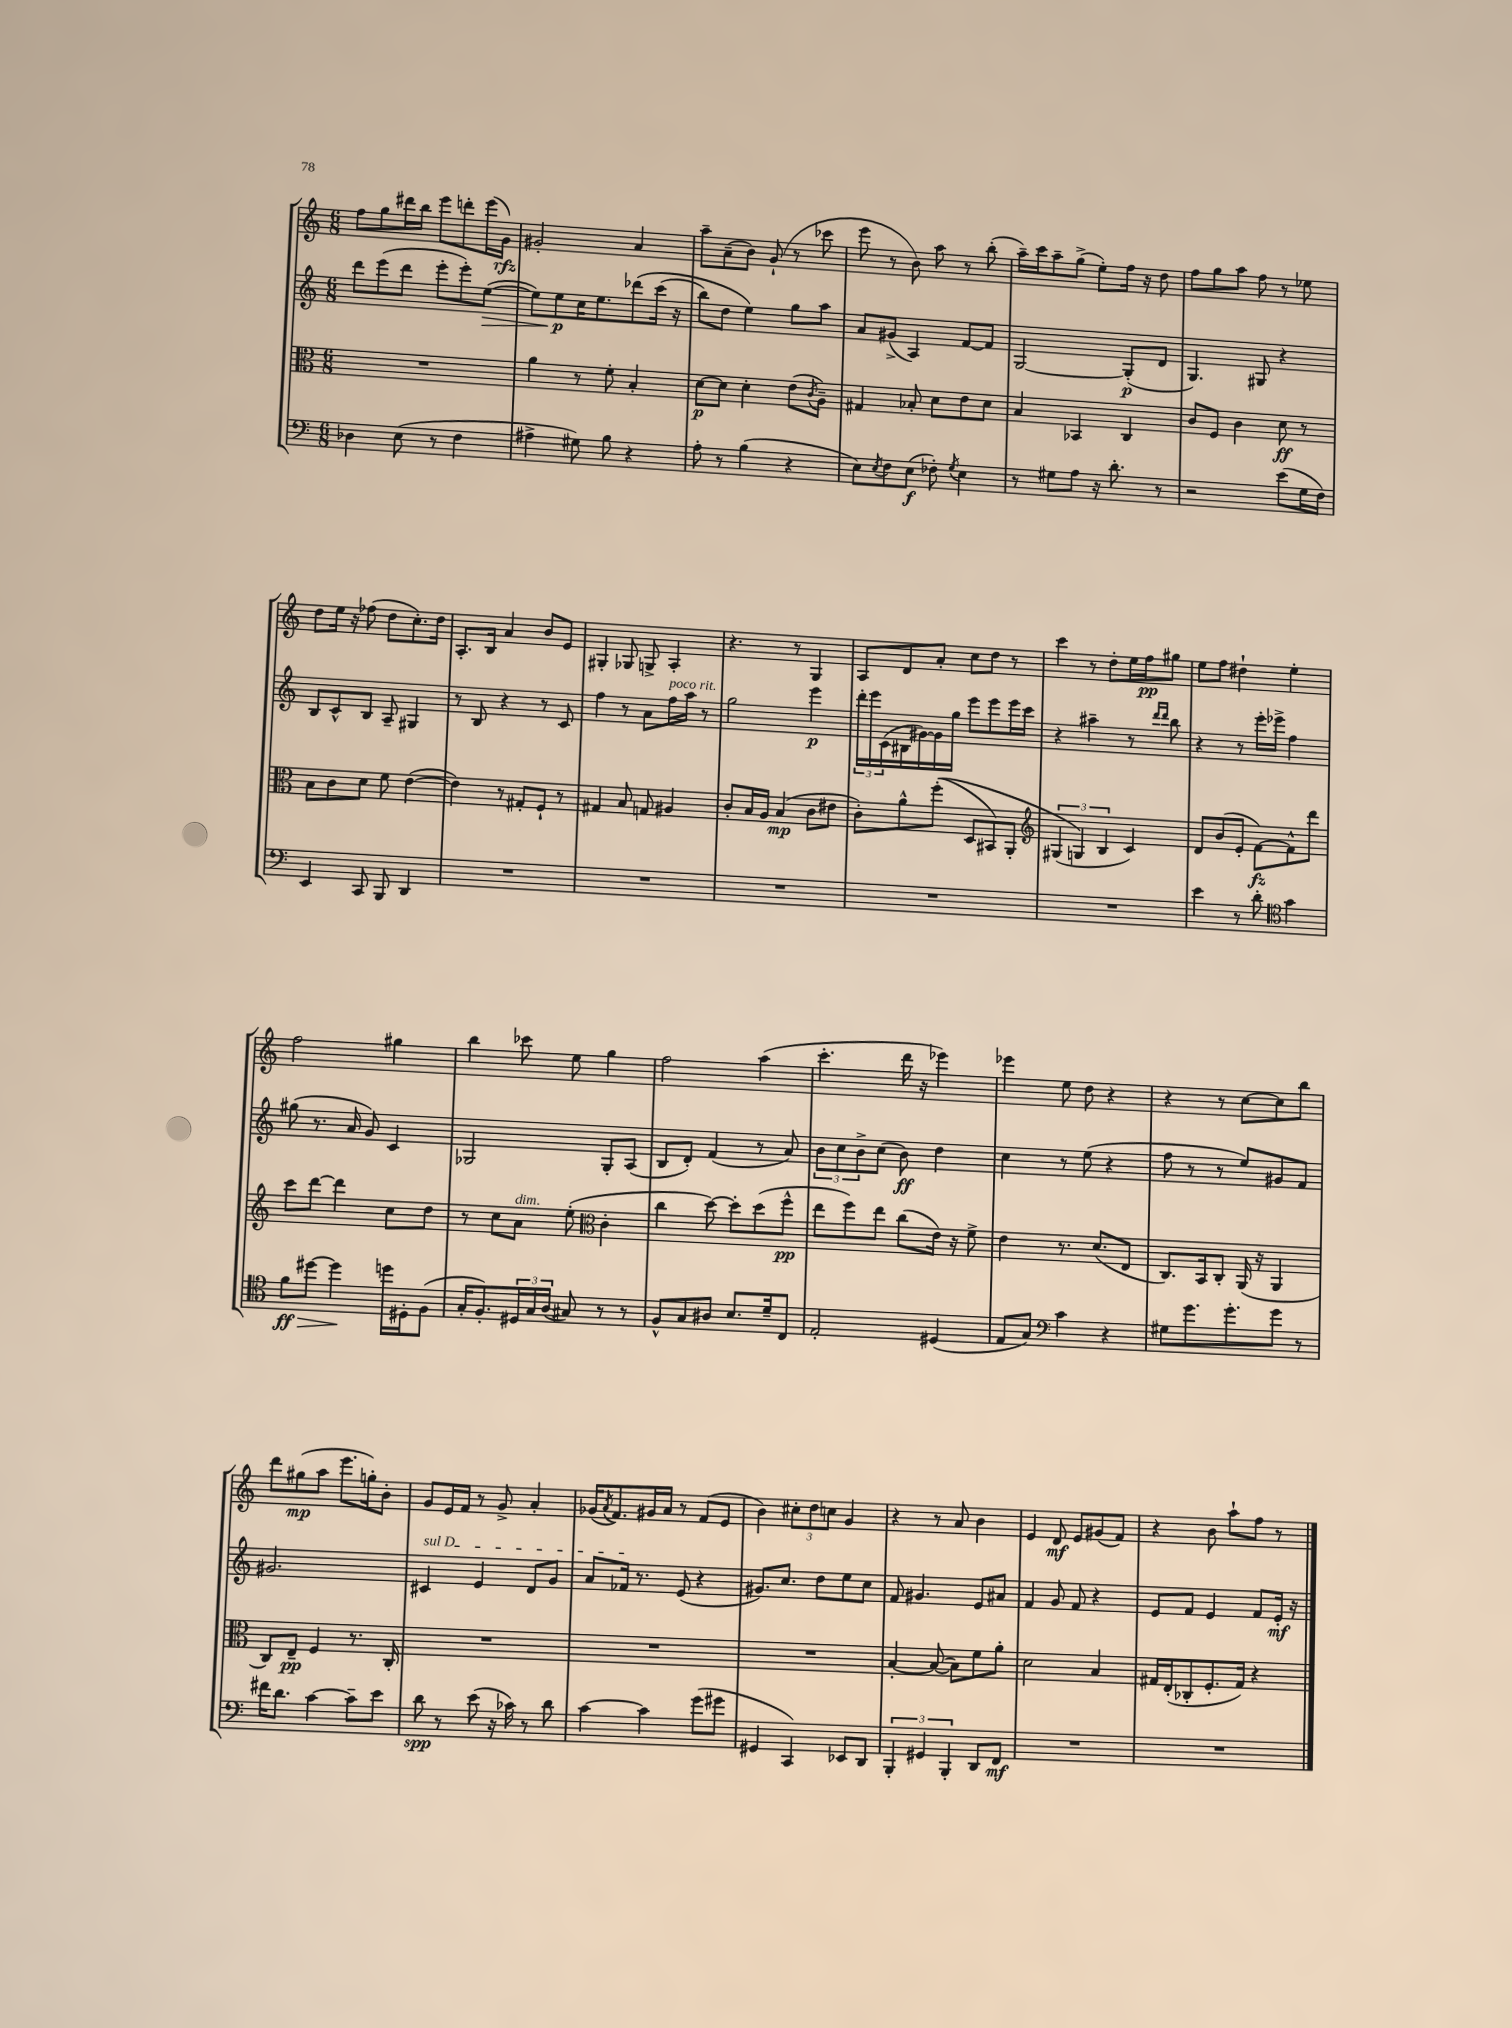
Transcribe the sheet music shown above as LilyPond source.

<<
\new StaffGroup <<
\new Staff = "s0" {
    \clef treble \key c \major \numericTimeSignature \time 6/8
    f''8 g''8 dis'''16 b''16 e'''8 d'''8-. e'''16( g'16\rfz) |
    gis'2-. a'4 |
    a''8-- a'8--( b'8) g'8-!( r8 ces'''8 |
    e'''8 r8 b'8) a''8 r8 b''8-.( |
    a''16--) c'''16 a''8-- g''8->( e''8-.) f''16 r16 d''8 |
    f''8 g''8 a''8 f''8 r8 ees''8 |
    d''8 e''16 r16 fes''8( d''8 c''8.-.) d''16 |
    a8.-. b16 a'4 b'8 e'8 |
    gis4-. ges8 g8-> a4-. |
    r4. r8 g4 |
    a8 d'8 a'8-. c''8 d''8 r8 |
    c'''4 r8 d''8-. e''16 f''16\pp gis''8 |
    e''8 f''8 dis''4-! e''4-. |
    f''2 gis''4 |
    b''4 ces'''8 e''8 g''4 |
    f''2 a''4( |
    c'''4.-. d'''16 r16 ees'''4) |
    ees'''4 e''8 d''8 r4 |
    r4 r8 c''8~ c''8 b''8 |
    d'''8 gis''8\mp( a''8 e'''8. g''16-.) b'8-. |
    g'8 e'16 f'16 r8 g'8-> a'4-. |
    ges'16( \acciaccatura { a'8 } f'8.) gis'16 a'16 r8 f'8( e'8 |
    b'4) \tuplet 3/2 { cis''8-. d''8 c''8 } g'4 |
    r4 r8 a'8 b'4 |
    e'4 d'8\mf e'8 gis'8( f'8) |
    r4 b'8 a''8-! f''8 r8 \bar "|." |
}
\new Staff = "s1" {
    \clef treble \key c \major \numericTimeSignature \time 6/8
    d'''8 e'''8( d'''8 e'''8-. e'''8-.) e''8~\>( |
    e''8) e''8\p\! c''16 e''8. des'''8\( c'''16( r16 |
    b''8) d''8 e''4\) g''8 a''8 |
    a'8 gis'8->( a4) f'8~ f'8 |
    g2~ g8-.\p( d'8 |
    g4.) gis8 r4 |
    b8 c'8-^ b8 a8-- gis4 |
    r8 b8 r4 r8 c'8 |
    f''4 r8 a'8 f''16^\markup { \italic "poco rit." } a''16 r8 |
    g''2 e'''4\p |
    \tuplet 3/2 { d'''16-. e'''16 c'16( } bis16 gis'16~) gis'16 g''16 e'''8 e'''8 e'''16 c'''16 |
    r4 ais''4-- r8 \grace { d'''16 d'''16 } b''8 |
    r4 r8 e'''16-. ees'''16-> f''4 |
    gis''8( r8. a'16 g'8) c'4 |
    ges2 ges8-. a8( |
    b8 d'8-.) f'4( r8 a'8) |
    \tuplet 3/2 { b'8 c''8 b'8-> } c''8( b'8\ff) d''4 |
    c''4 r8 e''8( r4 |
    f''8 r8 r8 e''8) gis'8 f'8 |
    gis'2. |
    \once \override TextSpanner.bound-details.left.text = \markup { \italic "sul D" } cis'4\startTextSpan e'4 d'8 g'8 |
    a'8 fes'16\stopTextSpan r8. e'8( r4 |
    gis'8.) c''8. d''8 e''8 c''8 |
    f'8 gis'4. e'8 ais'8 |
    f'4 g'8 f'8 r4 |
    e'8 f'8 e'4 f'8 e'16-.\mf r16 \bar "|." |
}
\new Staff = "s2" {
    \clef alto \key c \major \numericTimeSignature \time 6/8
    R2. |
    a'4 r8 f'8-. b4-. |
    d'8~\p d'8 d'4-. e'8( \acciaccatura { c'8 } a8--) |
    gis4 bes8-. d'8 e'8 d'8 |
    b4 bes,4 c4 |
    c'8 f8 c'4 d'8\ff r8 |
    b8 c'8 d'8 f'8 e'4~( |
    e'4) r8 gis8-. f8-! r8 |
    gis4 b8 g8 ais4 |
    c'8-. b16 a16 b4\mp( c'8 eis'8 |
    c'8-.) a'8-^ f''8-.(\( d8 bis,8) a,8-. |
    \clef treble \tuplet 3/2 { gis4( g4\) b4 } c'4) |
    d'8 b'8( e'8-. f'8~\fz) f'8-^ d'''8 |
    c'''8 d'''8~ d'''4 c''8 d''8 |
    r8 c''8 a'8^\markup { \italic "dim." } e''8-.( \clef alto c'4-. |
    c''4 d''8~) d''8-. d''8( f''8-^\pp |
    e''8 f''8) e''8 c''8( e'16) r16 f'8-> |
    e'4 r8. d'8.( e8 |
    c8.) b,16 c8-. a,16( r16 a,4 |
    c8) e8--\pp f4 r8. c16-. |
    R2. |
    R2. |
    R2. |
    b4~-. b8~( b8) f'8 a'8-. |
    d'2 b4 |
    gis16 e16-.( ces8-. f8.-. gis16) r4 \bar "|." |
}
\new Staff = "s3" {
    \clef bass \key c \major \numericTimeSignature \time 6/8
    des4 e8( r8 f4 |
    ais4-> gis8) b8 r4 |
    a8-. r8 b4( r4 |
    e8) \acciaccatura { e8 } f8 e8\f( fes8-.) \acciaccatura { g8 } e4 |
    r8 gis8 a8 r16 d'8.-. r8 |
    r2 e'8( g16 f16) |
    e,4 c,8 b,,8 d,4 |
    R2. |
    R2. |
    R2. |
    R2. |
    R2. |
    e'4 r8 d'8-. \clef tenor g'4 |
    f'8\ff\> dis''8~ dis''4\! d''16 dis16-. f8( |
    g16-. f8.-.) \tuplet 3/2 { dis16 g16 a16( } gis8) r8 r8 |
    f8-^ g8 ais8 b8. d'16-- c8 |
    e2-. dis4( |
    e8 g8) \clef bass c'4 r4 |
    gis8 g'8. g'8.-. g'8 r8 |
    fis'16 d'8. c'4~ c'8-- e'8 |
    d'8\spp r8 e'8( r16 ces'16) r8 d'8 |
    c'4~ c'4 g'8( gis'8 |
    gis,4 c,4) ees,8 d,8 |
    \tuplet 3/2 { b,,4-. gis,4 b,,4-. } d,8 f,8\mf |
    R2. |
    R2. \bar "|." |
}
>>
>>
\layout { \context { \Score \remove "Bar_number_engraver" } }
